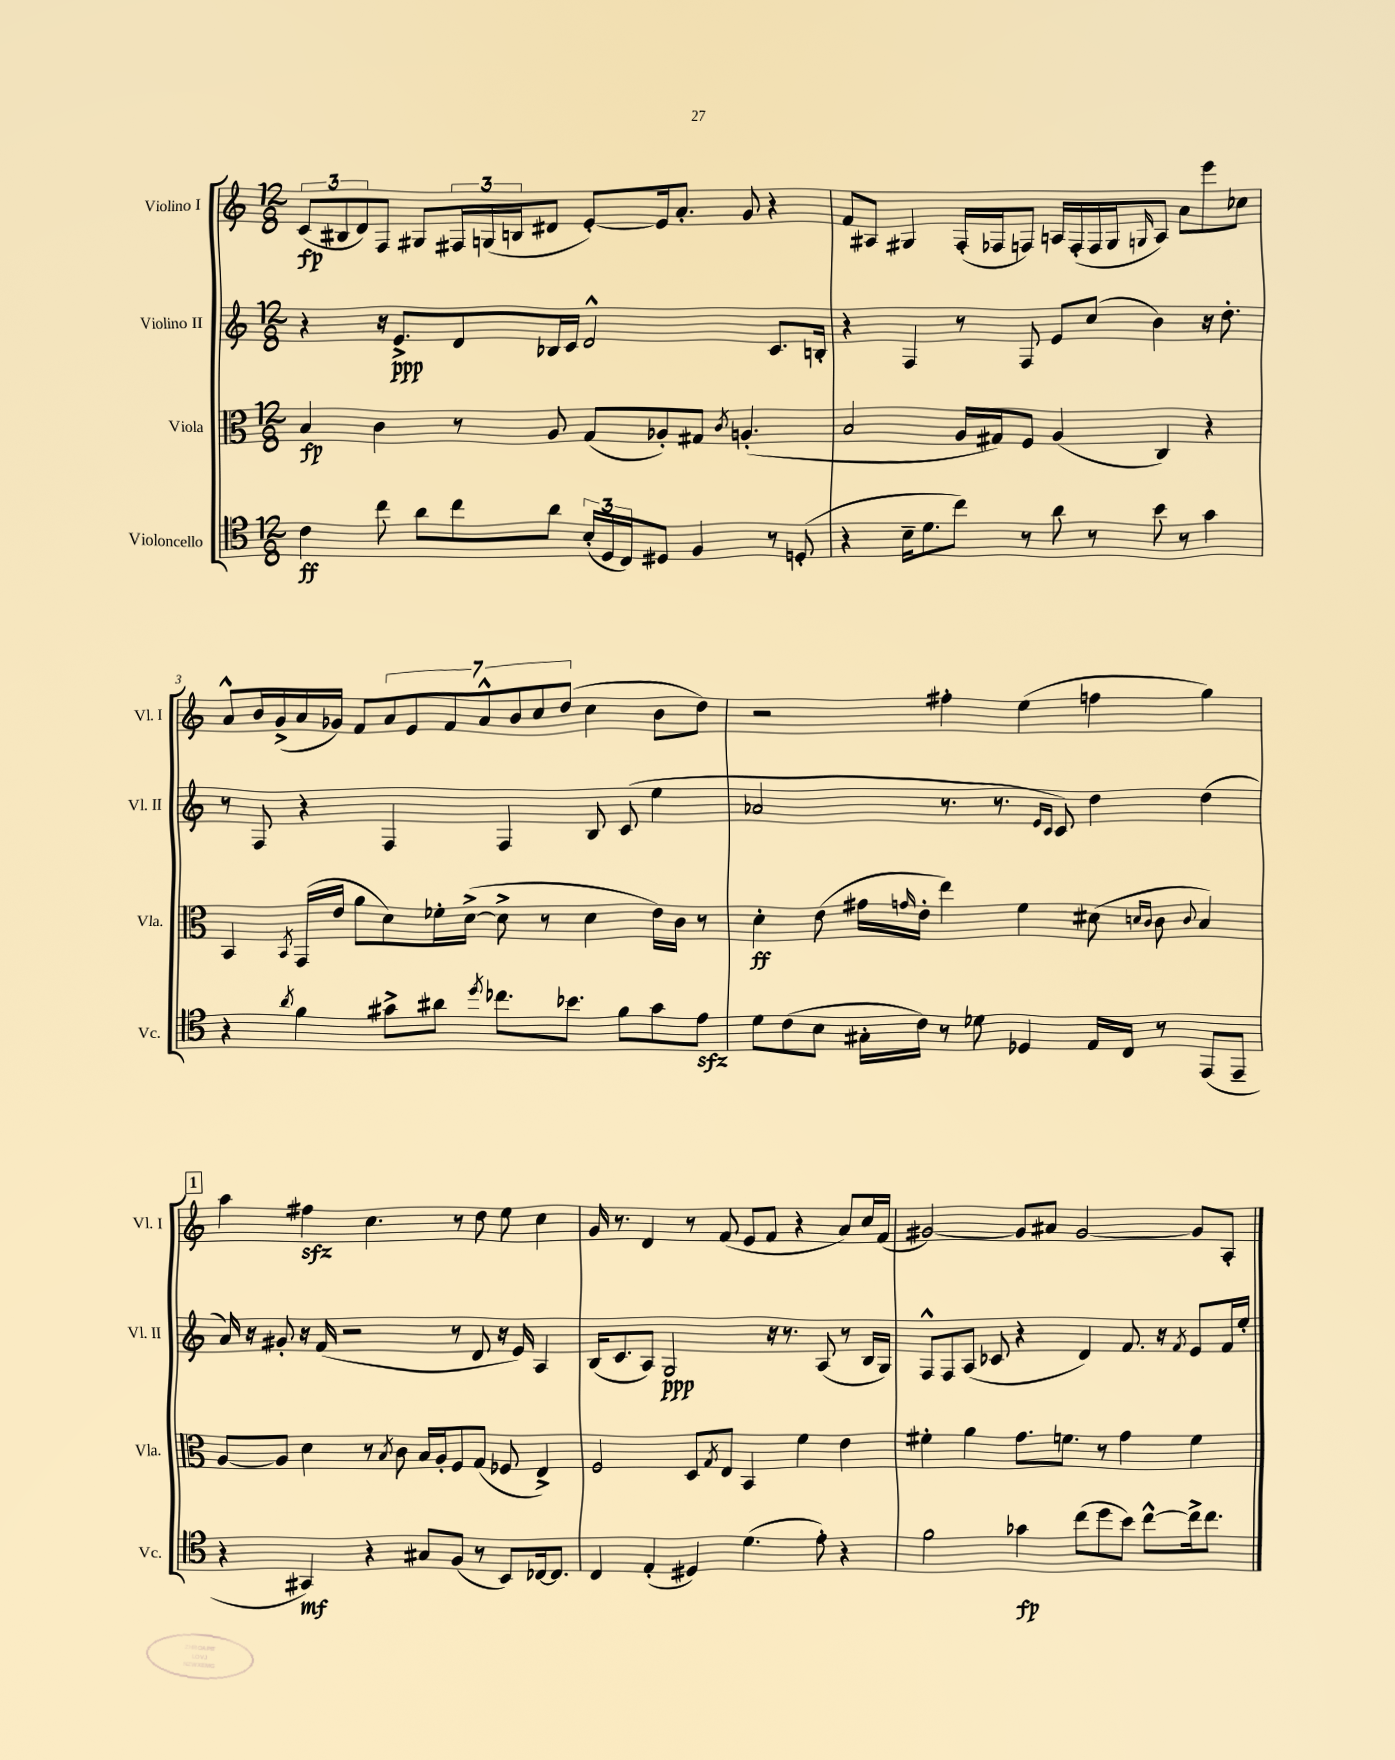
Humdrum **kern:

**kern	**dynam	**kern	**dynam	**kern	**dynam	**kern	**dynam
*part4	*part4	*part3	*part3	*part2	*part2	*part1	*part1
*staff4	*staff4	*staff3	*staff3	*staff2	*staff2	*staff1	*staff1
*I"Violoncello	*	*I"Viola	*	*I"Violino II	*	*I"Violino I	*
*I'Vc.	*	*I'Vla.	*	*I'Vl. II	*	*I'Vl. I	*
*clefC4	*	*clefC3	*	*clefG2	*	*clefG2	*
*k[]	*	*k[]	*	*k[]	*	*k[]	*
*M12/8	*	*M12/8	*	*M12/8	*	*M12/8	*
=1	=1	=1	=1	=1	=1	=1	=1
4c\	ff	4B/	fp	4r	.	(12c/L	fp
.	.	.	.	.	.	12B#X/	.
.	.	.	.	.	.	12d/)	.
8cc\	.	4c\	.	16r	.	8F/J	.
.	.	.	.	8.e^/L	ppp	.	.
8a\L	.	.	.	.	.	8G#X/L	.
8cc\	.	8r	.	8d/	.	24F#X/L	.
.	.	.	.	.	.	(24Gn/	.
.	.	.	.	.	.	24Bn/J	.
8a\J	.	8A/	.	16B-X/L	.	8d#X/J	.
.	.	.	.	16c/JJ	.	.	.
(24B'/LL	.	(8G/L	.	2d^^/	.	[8e'/L)	.
24D/	.	.	.	.	.	.	.
24C/J)	.	.	.	.	.	.	.
8D#X/J	.	8A-X'/)	.	.	.	16e/k]	.
.	.	.	.	.	.	8.a'/J	.
4F/	.	8G#X/J	.	.	.	.	.
.	.	8qc/	.	.	.	.	.
.	.	(4.An'/	.	.	.	8g/	.
8r	.	.	.	8.c/L	.	4r	.
(8Dn'/	.	.	.	.	.	.	.
.	.	.	.	16Bn'/Jk	.	.	.
=2	=2	=2	=2	=2	=2	=2	=2
4r	.	2B/	.	4r	.	8f/L	.
.	.	.	.	.	.	8A#X/J	.
16B~\KL	.	.	.	4F/	.	4G#X/	.
8.d\	.	.	.	.	.	.	.
8cc\J)	.	16A/LL	.	8r	.	(16F'/LL	.
.	.	16G#X/J)	.	.	.	16F-X/J	.
8r	.	8F/J	.	8F/	.	8Fn/J)	.
8a\	.	(4A/	.	8e/L	.	16An/LL	.
.	.	.	.	.	.	(16F'/	.
8r	.	.	.	(8cc/J	.	16F/	.
.	.	.	.	.	.	16G#/J	.
.	.	.	.	.	.	16qqGn/	.
8b\	.	4C/)	.	4b\)	.	8A/J)	.
8r	.	.	.	.	.	8a\L	.
4g\	.	4r	.	16r	.	8eee\	.
.	.	.	.	8.dd'\	.	.	.
.	.	.	.	.	.	8cc-X\J	.
!!LO:LB:g=z
=3	=3	=3	=3	=3	=3	=3	=3
4r	.	4BB/	.	8r	.	8a^^/L	.
.	.	.	.	8F/	.	16b/L	.
.	.	.	.	.	.	(16g^/	.
8qa/	.	8qBB/	.	.	.	.	.
4f\	.	(16GG/LL	.	4r	.	16a/	.
.	.	16e/JJ	.	.	.	16g-X/JJ)	.
.	.	8a\L	.	.	.	8f/L	.
8g#X^\L	.	8d\)	.	4F/	.	14a/	.
.	.	.	.	.	.	14e/	.
8a#X\J	.	16f-X'\L	.	.	.	.	.
.	.	.	.	.	.	14f/	.
.	.	([16d^\JJ	.	.	.	.	.
.	.	.	.	.	.	14a^^/	.
8qdd/	.	.	.	.	.	.	.
8.cc-X\L	.	8d^\]	.	4F/	.	.	.
.	.	.	.	.	.	14b/	.
.	.	.	.	.	.	14cc/	.
.	.	8r	.	.	.	.	.
.	.	.	.	.	.	(14dd/J	.
8.b-X\J	.	.	.	.	.	.	.
.	.	4d\	.	8B/	.	4cc\	.
8f\L	.	.	.	(8c/	.	.	.
8g#\	.	16e\LL)	.	4ee\	.	8b\L	.
.	.	16c\JJ	.	.	.	.	.
8ezz\J	.	8r	.	.	.	8dd\J)	.
=4	=4	=4	=4	=4	=4	=4	=4
8d\L	.	4d'\	ff	2a-X/	.	2r	.
(8c\	.	.	.	.	.	.	.
8B\J	.	(8e\	.	.	.	.	.
16G#X'\LL	.	16g#X\LL	.	.	.	.	.
.	.	16qqgn/	.	.	.	.	.
16c\JJ)	.	16e'\JJ	.	.	.	.	.
8r	.	4ee\)	.	8.r	.	4ff#X'\	.
8d-X\	.	.	.	.	.	.	.
.	.	.	.	8.r	.	.	.
4D-X/	.	4f\	.	.	.	(4ee\	.
.	.	.	.	16qqe/LL	.	.	.
.	.	.	.	16qqc/JJ	.	.	.
.	.	.	.	8c/)	.	.	.
16E/LL	.	(8d#X\	.	4dd\	.	4ffn\	.
16C/JJ	.	.	.	.	.	.	.
.	.	16qqdn/LL	.	.	.	.	.
.	.	16qqc/JJ	.	.	.	.	.
8r	.	8c\	.	.	.	.	.
.	.	8qqc/	.	.	.	.	.
(8EE/L	.	4B/)	.	(4dd\	.	4gg\)	.
8EE~/J	.	.	.	.	.	.	.
!!LO:LB:g=z
!!LO:REH:place=s1:t=1
=5	=5	=5	=5	=5	=5	=5	=5
4r	.	[8A/L	.	16a/)	.	4aa\	.
.	.	.	.	16r	.	.	.
.	.	8A/J]	.	8g#X'/	.	.	.
4GG#X/)	mf	4d\	.	16r	.	4ff#Xzz\	.
.	.	.	.	(16f/	.	.	.
.	.	.	.	2r	.	.	.
4r	.	8r	.	.	.	4.cc\	.
.	.	8qB/	.	.	.	.	.
.	.	8c\	.	.	.	.	.
8G#X/L	.	16B/LL	.	.	.	.	.
.	.	16A'/J	.	.	.	.	.
(8F/J	.	8F/	.	8r	.	8r	.
8r	.	(8G/J	.	8d/	.	8dd\	.
8BB/L)	.	8F-X/	.	16r	.	8ee\	.
.	.	.	.	16e/)	.	.	.
[16C-X/k	.	4E^/)	.	4A/	.	4cc\	.
8.C-/J]	.	.	.	.	.	.	.
=6	=6	=6	=6	=6	=6	=6	=6
4C/	.	2F/	.	(16B/KL	.	16g/	.
.	.	.	.	8.c/	.	8.r	.
(4E'/	.	.	.	8A/J)	.	4d/	.
.	.	.	.	2G/	ppp	.	.
4D#X/)	.	8D/L	.	.	.	8r	.
.	.	8qG/	.	.	.	.	.
.	.	8E/J	.	.	.	(8f/	.
(4.d\	.	4BB/	.	.	.	8e/L	.
.	.	.	.	16r	.	8f/J	.
.	.	.	.	8.r	.	.	.
.	.	4f\	.	.	.	4r	.
8e'\)	.	.	.	(8A/	.	.	.
4r	.	4e\	.	8r	.	8a/L)	.
.	.	.	.	16B/LL	.	16cc/L	.
.	.	.	.	16G/JJ)	.	(16f/JJ	.
=7	=7	=7	=7	=7	=7	=7	=7
2f\	.	4f#X'\	.	8F^^/L	.	[2g#X/)	.
.	.	.	.	8F/	.	.	.
.	.	4a\	.	(8A/J	.	.	.
.	.	.	.	8c-X/	.	.	.
4g-X\	fp	8.g\L	.	4r	.	8g#/L]	.
.	.	.	.	.	.	8a#X/J	.
.	.	8.fn\J	.	.	.	.	.
(8cc\L	.	.	.	4d/)	.	[2g#/	.
8dd\	.	8r	.	.	.	.	.
8b\J)	.	4g\	.	8.f/	.	.	.
[8cc^^\L	.	.	.	.	.	.	.
.	.	.	.	16r	.	.	.
.	.	.	.	8qf/	.	.	.
16cc^\k]	.	4f\	.	8e/L	.	8g#/L]	.
8.cc\J	.	.	.	.	.	.	.
.	.	.	.	16f/L	.	8A'/J	.
.	.	.	.	16ee'/JJ	.	.	.
==	==	==	==	==	==	==	==
*-	*-	*-	*-	*-	*-	*-	*-
